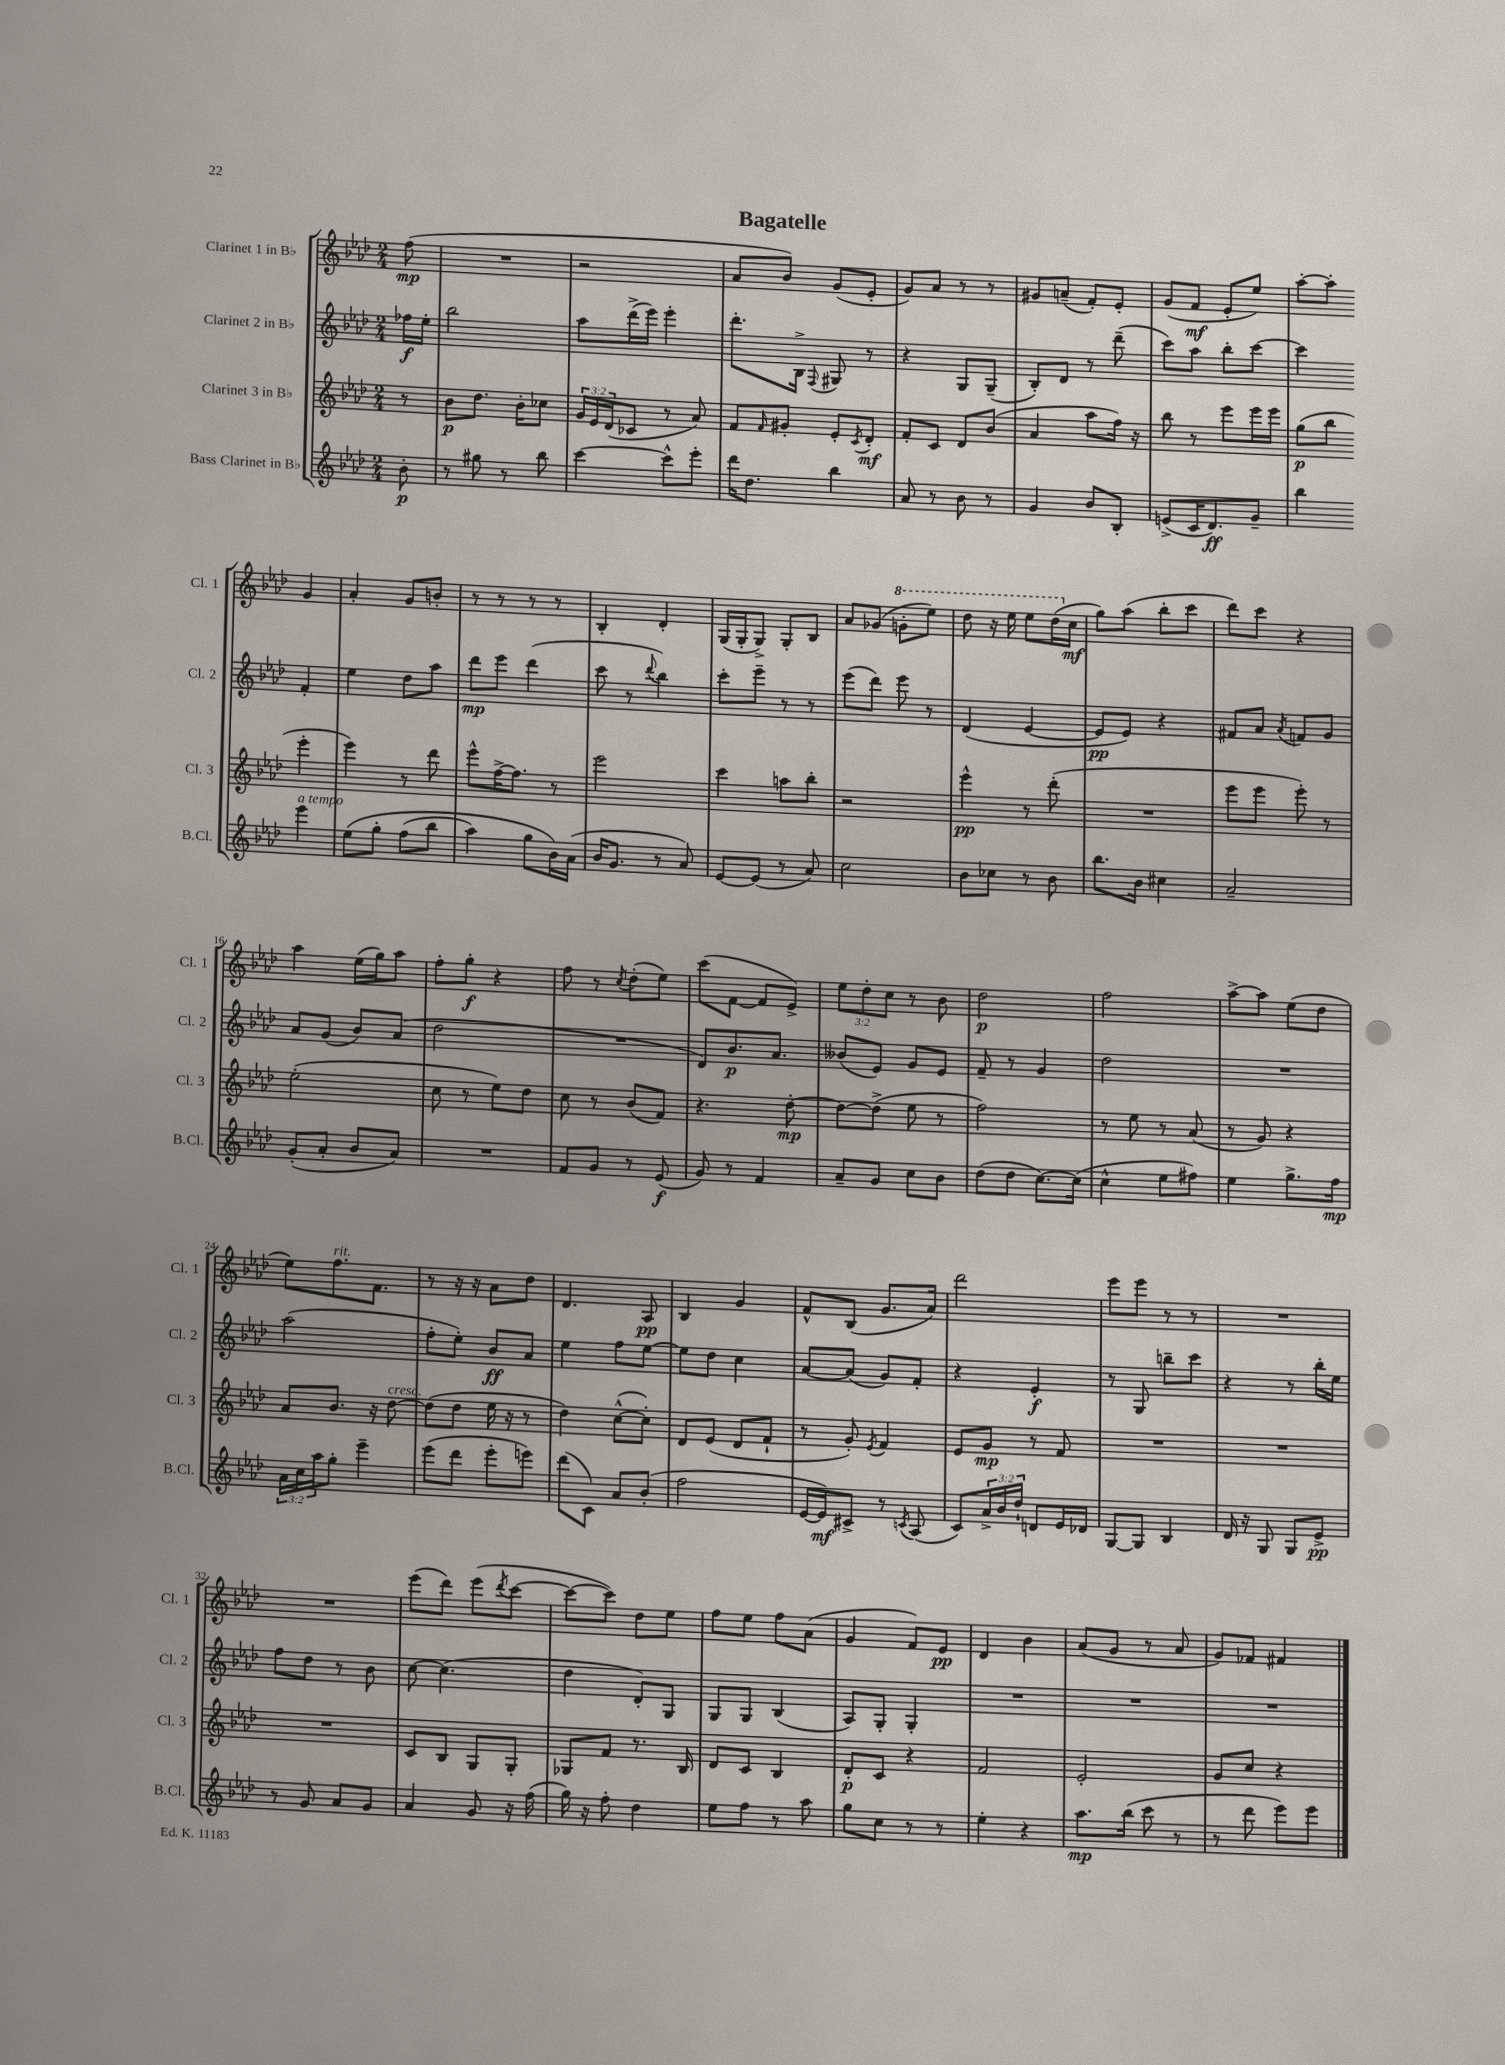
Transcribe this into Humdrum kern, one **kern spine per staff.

**kern	**kern	**kern	**kern
*staff4	*staff3	*staff2	*staff1
*clefG2	*clefG2	*clefG2	*clefG2
*k[b-e-a-d-]	*k[b-e-a-d-]	*k[b-e-a-d-]	*k[b-e-a-d-]
*M2/4	*M2/4	*M2/4	*M2/4
8b-'\	8r	16ff-\LL	(8ff\
.	.	16ee-'\JJ	.
=	=	=	=
8r	8b-\L	2bb-\	2r
8gg#\	8.dd-\J	.	.
8r	.	.	.
.	16b-'\LK	.	.
8bb-\	8cc-\J	.	.
=	=	=	=
[4ccc\	24g/LL	8aa-\L	2r
.	24e-/	.	.
.	(24d-/J	.	.
.	8c-/J	(16ddd-^\L	.
.	.	16eee-\JJ)	.
8ccc^^\]L	8r	4eee-'\	.
8eee-'\J	8a-/)	.	.
=	=	=	=
16ddd-\LK	8f/L	8.ddd-'\L	8a-/L
8.dd-\J	.	.	.
.	16qqf/	.	.
.	8g#'/J	.	8b-/J)
.	.	16B-^\Jk	.
.	.	8qqF/	.
4bb-\	8e-'/L	8G#/	(8g/L
.	8qc/	.	.
.	8d-'/J	8r	8e-'/J
=	=	=	=
8a-/	8f'/L	4r	8g/L)
8r	8c/J	.	8a-/J
8b-\	8d-/L	8G/L	8r
8r	(8b-/J	(8G~/J	8r
=	=	=	=
4g/	4a-/	8B-'/L)	8g#/L
.	.	8d-/J	(8a~/J
8b-/L	8aa-\L	8r	8f'/L)
8B-'/J	16ff\Jk)	(8ddd-~\	8e-'/J
.	16r	.	.
=	=	=	=
(8e^/L	8bb-\	8ccc\L)	(8g/L
16c/K	8r	8aa-\J	8f/J
8.d-/)	.	.	.
.	8eee-\L	8bb-'\L	8e-'/L
8g~/J	16eee-\L	[8ccc\J	8ee-/J)
.	16eee-\JJ	.	.
=	=	=	=
4bb-\	(8gg\L	4ccc\]	[8aa-'\L
.	8bb-\J	.	8aa-'\]J
4eee-\	4eee-'\	4f'/	4g/
=	=	=	=
&(8ee-\L	4eee-\)	4ee-\	4a-'/
8gg'\J	.	.	.
(8ff\L	8r	8dd-\L	8g/L
8bb-\J	8ddd-\	8aa-\J	8b'/J
=	=	=	=
4aa-\)	8eee-^^\L	8ddd-\L	8r
.	[16ff^\K	8eee-\J	8r
.	8.ff\]J	.	.
8gg\L	.	(4ddd-\	8r
16b-\L&)	8r	.	8r
(16a-\JJ	.	.	.
=	=	=	=
16b-/LK	2eee-\	8ccc\	4B-'/
8.g/J	.	.	.
.	.	8r	.
.	.	8qqddd-/	.
8r	.	4bb-\)	4d-'/
8a-/)	.	.	.
=	=	=	=
[8e-/L	4ccc\	8ccc'\L	(16G/LL
.	.	.	16G'/J
(8e-/]J	.	8eee-~\J	8G^/J)
8r	8aa\L	8r	8G'/L
8a-/)	8bb-'\J	8r	8B-/J
=	=	=	=
2cc\	2r	(8eee-\L	8a-/L
.	.	8ddd-\J)	(8g-/J
.	.	8eee-\	8gg'\L
.	.	8r	8eee-\J)
=	=	=	=
8b-\L	4eee-^^\	(4d-/	8ddd-\
8cc-\J	.	.	16r
.	.	.	16eee-\
8r	8r	[4e-/	8eee-\L
8b-\	(8ddd-'\	.	(16ddd-\L
.	.	.	16cc\JJ
=	=	=	=
8.bb-\L	2r	8e-/]L	8gg\L)
.	.	8e-/J)	(8aa-\J
16b-\Jk	.	.	.
4cc#\	.	4r	8bb-'\L
.	.	.	8ccc\J
=	=	=	=
2a-~/	8eee-\L	8f#/L	8ddd-\L)
.	8eee-\J	8a-/J	8ccc\J
.	.	8qa-/	.
.	8eee-'\)	8f/L	4r
.	8r	8g/J	.
=	=	=	=
(8g'/L	(2ee-'\	8a-/L	4aa-\
8a-'/J	.	(8g/J	.
8b-/L	.	8b-/L)	(16ee-\LL
.	.	.	16gg\J)
8a-/J)	.	(8a-/J	8aa-\J
=	=	=	=
2r	8cc\	2dd-\	8ff'\L
.	8r	.	8gg'\J
.	8ee-\L)	.	4r
.	8dd-\J	.	.
=	=	=	=
8f/L	8cc\	2r	8ff\
8g/J	8r	.	8r
.	.	.	8qcc/
8r	(8b-/L	.	(8dd-'\L
(8e-/	8f/J)	.	8ee-\J)
=	=	=	=
8g/)	4.r	8d-/L)	(8ccc\L
8r	.	8.b-/	[8f\J
4f/	.	.	8f/]L
.	.	8.a-/J	.
.	[8dd-'\	.	8e-^/J)
=	=	=	=
8a-~/L	8dd-\_L	(8b--/L	12ee-\L
.	.	.	12dd-'\
8g/J	(8dd-^\]J	8e-/J)	.
.	.	.	12cc\J
8cc\L	8ee-\	8g/L	8r
8b-\J	8r	8e-/J	8b-\
=	=	=	=
(8dd-\L	2ff\)	8f~/	2dd-\
8dd-\J	.	8r	.
[8.cc\L)	.	4g/	.
(16cc\]Jk	.	.	.
=	=	=	=
4cc^^\	8r	2dd-\	2ff\
.	8ee-\	.	.
8ee-\L	8r	.	.
8ff#\J)	(8a-/	.	.
=	=	=	=
4ee-\	8r	2r	[8aa-^\L
.	8g/)	.	8aa-\]J
8.gg^\L	4r	.	(8ee-\L
.	.	.	8dd-\J
16ff\Jk	.	.	.
=	=	=	=
24a-\LL	8a-/L	(2aa-\	8ee-\L)
24cc\	.	.	.
24aa-\J	.	.	.
8gg'\J	8.b-/J	.	8.ff\
4eee-~\	.	.	.
.	16r	.	8.f\J
.	[8dd-\	.	.
=	=	=	=
(8eee-\L	(8dd-\]L	8ff'\L	8r
8ddd-\J	8dd-\J	8ee-'\J)	16r
.	.	.	16r
8eee-'\L	16ee-\	8b-/L	8a-\L
.	16r	.	.
8eee\J)	8r	8a-/J	8dd-\J
=	=	=	=
(8ddd-\L	4dd-\)	4ee-\	4.d-/
8c\J)	.	.	.
8a-/L	([8cc^^\L	8ff\L	.
(8b-'/J	8cc'\]J)	[8ee-\J	8A-/
=	=	=	=
2ff\	8d-/L	8ee-\]L	4B-/
.	(8e-/J	8dd-\J	.
.	8d-/L	4cc\	4g/
.	8f`/J	.	.
=	=	=	=
[16e-/LL	8r	[8a-/L	8f^^/L
16e-/]J)	.	.	.
8c#^/J	8g'/)	(8a-/]J	(8B-/J
.	8qe-/	.	.
8r	4f/	8g/L)	8.g/L
8qc/	.	.	.
(8A-/	.	8f'/J	.
.	.	.	16a-/Jk)
=	=	=	=
8c/L)	8e-/L	4r	2ddd-\
24a-^/L	8g/J	.	.
24b-/	.	.	.
24dd-`/JJ	.	.	.
8d/L	8r	4e-'/	.
16e-/L	8f/	.	.
16d-/JJ	.	.	.
=	=	=	=
[8G/L	2r	8r	8eee-\L
8G/]J	.	8G/	8eee-\J
4B-/	.	8bb~\L	8r
.	.	8ccc\J	8r
=	=	=	=
16d-/	2r	4r	2r
16r	.	.	.
8G/	.	.	.
8G/L	.	8r	.
8e-^/J	.	16bb-'\LL	.
.	.	16ee-\JJ	.
=	=	=	=
8r	2r	8ff\L	2r
8g/	.	8dd-\J	.
8a-/L	.	8r	.
8g/J	.	8b-\	.
=	=	=	=
4a-/	8c/L	[8cc\	(8eee-\L
.	8B-/J	(4.cc\]	8ddd-\J)
8g/	8G/L	.	(8eee-\L
.	.	.	8qddd-/
16r	8G'/J	.	[8ccc\J
(16ff\	.	.	.
=	=	=	=
16gg\)	8G-/L	4dd-\	8ccc\_L
16r	.	.	.
8ff'\	8f/J	.	8ccc\]J)
4dd-\	8.r	8d-'/L)	8dd-\L
.	.	8G/J	8ee-\J
.	16B-/	.	.
=	=	=	=
8ee-\L	8d-/L	8G/L	8ff\L
8ff\J	8c/J	8G/J	8ee-\J
8r	4B-/	(4B-/	8ff\L
8aa-\	.	.	(8a-\J
=	=	=	=
8gg\L	8d-'/L	8A-/L)	4g/
8cc\J	8c/J	8G'/J	.
8r	4r	4G'/	8f/L)
8r	.	.	8e-/J
=	=	=	=
4ee-'\	2f/	2r	4d-/
4r	.	.	4b-\
=	=	=	=
8.aa-\L	2e-'/	2r	(8a-/L
.	.	.	8g/J
(16bb-\Jk	.	.	.
8ccc\	.	.	8r
8r	.	.	8a-/
=	=	=	=
8r	8g/L	2r	8g/L)
8ddd-\	8cc/J	.	8f-/J
8eee-\L)	4r	.	4f#/
8eee-\J	.	.	.
==	==	==	==
*-	*-	*-	*-
